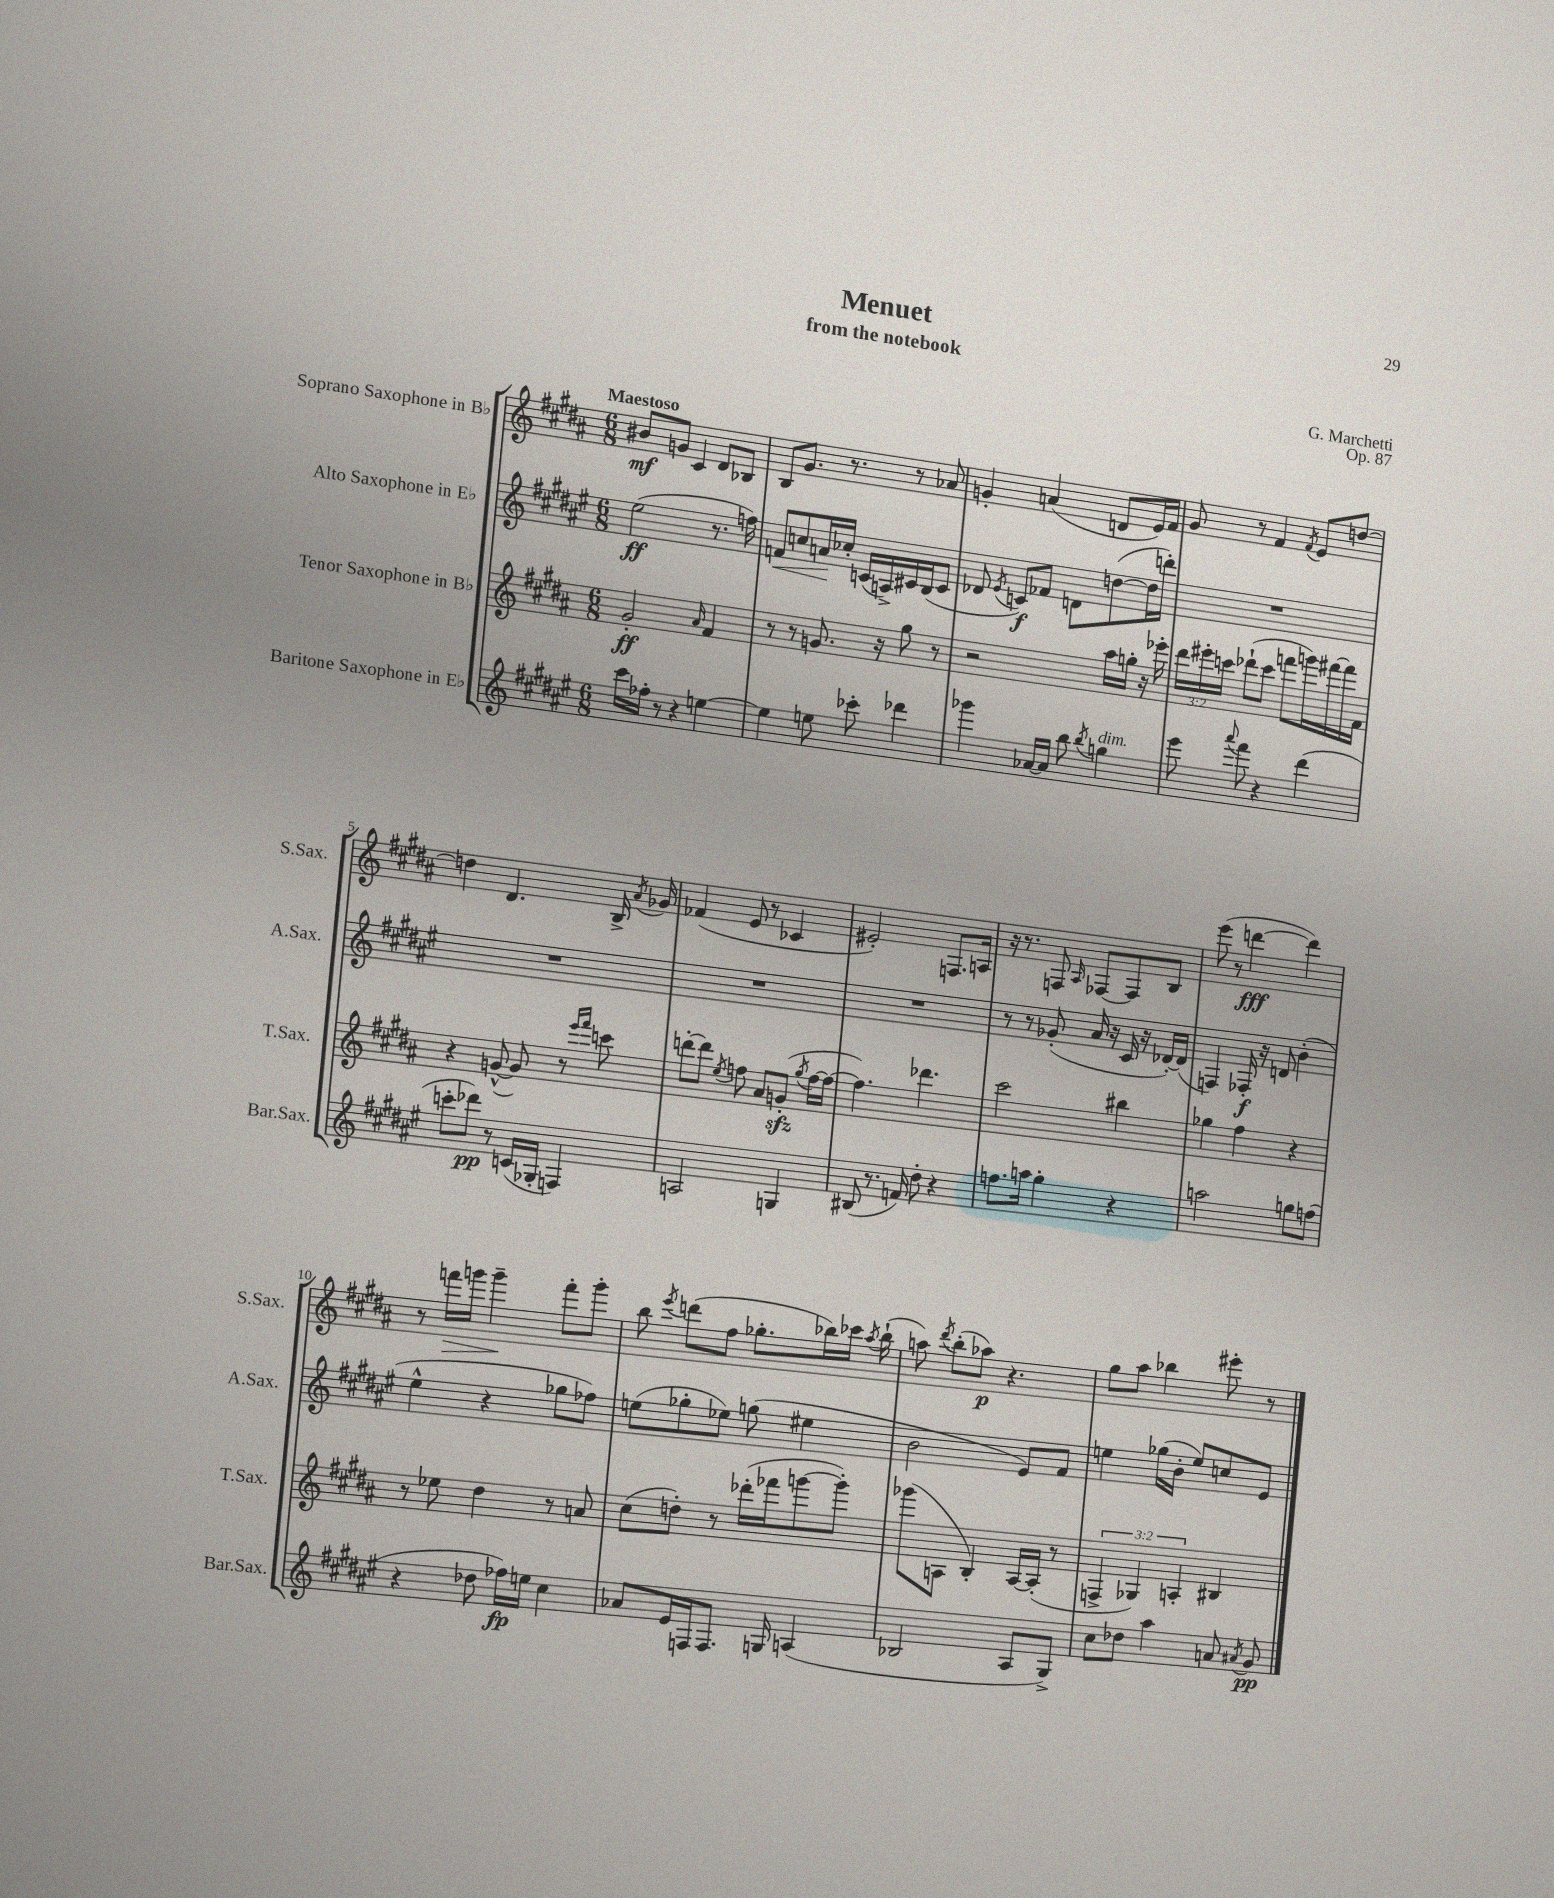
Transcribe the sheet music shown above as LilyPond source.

\header { title = "Menuet" composer = "G. Marchetti" subtitle = "from the notebook" opus = "Op. 87" }
<<
\new StaffGroup <<
\new Staff = "s0" \with { instrumentName = "Soprano Saxophone in Bb" shortInstrumentName = "S.Sax." } {
    \clef treble \key b \major \numericTimeSignature \time 6/8 \tempo "Maestoso"
    \autoBeamOff bis'8[\mf g'8] cis'4 dis'8[ bes8] |
    b8[ gis'8.] r8. r8 aes'8 |
    g'4-. a'4( d'8[ e'16) fis'16] |
    gis'8 r8 fis'4 \acciaccatura { fis'8 } e'8[ d''8]~ |
    d''4 dis'4. b16-> \acciaccatura { ais'8 } ges'16 |
    fes'4( e'8 r8 ces'4 |
    eis'2-.) f8.[ a16] |
    r16 r8. f8 \grace { ais16 } fes8[~ fes8 b8] |
    e'''8( r8 d'''4~\fff d'''4) |
    r8 f'''16[\> g'''16] g'''4--\! f'''8[-. g'''8]-. |
    b''8 \acciaccatura { e'''8 } d'''8[( fis''8] ges''8.[-. bes''16) ces'''16] \acciaccatura { ais''8 } bes''16-!( |
    a''8) \acciaccatura { dis'''8 } b''8[-.( aes''8]\p) r4. |
    gis''8[ ais''8] bes''4 eis'''8-. r8 \bar "|." |
}
\new Staff = "s1" \with { instrumentName = "Alto Saxophone in Eb" shortInstrumentName = "A.Sax." } {
    \clef treble \key fis \major \numericTimeSignature \time 6/8
    \autoBeamOff eis''2\ff( r8. f''16) |
    f'8[\< c''8 a'16\! ces''16]-. c'16[( a16->) cis'16 b16( cis'8] |
    des'8 \acciaccatura { eis'8 } c'8[\f) fes'8] d'8[ d''8~( d''16 d'''16]-.) |
    R2. |
    R2. |
    R2. |
    R2. |
    r8 r8 ges'8-.( ais'16 r16 cis'16 r16 des'16[~-.) des'16]( |
    f4) fes16-.\f r16 d'8 b'4-.( |
    eis''4-^ r4 ges''8[ fes''8]) |
    e''8[( ges''8-. ees''8]) g''8( eis''4 |
    b'2 eis'8[) fis'8] |
    e''4 ges''16[( b'16]-. e''8[) c''8 eis'8] \bar "|." |
}
\new Staff = "s2" \with { instrumentName = "Tenor Saxophone in Bb" shortInstrumentName = "T.Sax." } {
    \clef treble \key b \major \numericTimeSignature \time 6/8 \override Staff.TupletNumber.text = #tuplet-number::calc-fraction-text
    \autoBeamOff gis'2-.\ff \grace { ais'16 } fis'4 |
    r8 r8 g'8. r16 gis''8 r8 |
    r2 ais''16[ g''16]-. r16 ees'''16-. |
    \tuplet 3/2 { dis'''16[ eis'''16-. c'''16] } des'''8[-!( c'''8] f'''8[ g'''16) fis'''16~ fis'''16 fis'16] |
    r4 g'8~-^( g'8) r8 \grace { e'''16[ fis'''16] } c'''8 |
    d'''8[~-. d'''8] \acciaccatura { e''8 } f''8 ais'8[ g'8]-.\sfz( \acciaccatura { gis''8 } f''16[~ f''16]~ |
    f''4.) des'''4. |
    cis'''2 bis''4 |
    ges''4 fis''4 r4 |
    r8 ees''8 dis''4 r8 a'8 |
    cis''8[( d''8]-.) r8 des'''16[-.( fes'''16 g'''8~ g'''8]-.) |
    ges'''8[( a8] b4-.) a16[~ a16]-.( r8 |
    \tuplet 3/2 { f4-> ges4) a4-. } bis4 \bar "|." |
}
\new Staff = "s3" \with { instrumentName = "Baritone Saxophone in Eb" shortInstrumentName = "Bar.Sax." } {
    \clef treble \key fis \major \numericTimeSignature \time 6/8
    \autoBeamOff cis'''16[ fes''16]-. r8 r4 e''4~ |
    e''4 e''8 ces'''8-. des'''4 |
    ges'''4 aes'16[~ aes'16] b''8 \acciaccatura { b''8 } g''4^\markup { \italic "dim." } |
    eis'''8 \appoggiatura { ais'''8 } fis'''8 r4 dis'''4( |
    c'''8[-. des'''8]\pp) r8 c'16[( ges16]-. f4) |
    a2 g4 |
    bis8( r8. f'16) dis''8-. r4 |
    f''8.[ a''16] gis''4-. r4 |
    a''2 g''8[ f''8]( |
    r4 des''8 fes''16[\fp) e''16] cis''4 |
    aes'8[ eis'16 f16 f8.] g16 a4( |
    bes2 ais8[ gis8]->) |
    cis''8[ des''8] ais''4 a'8 \acciaccatura { ais'8 } gis'8\pp \bar "|." |
}
>>
>>
